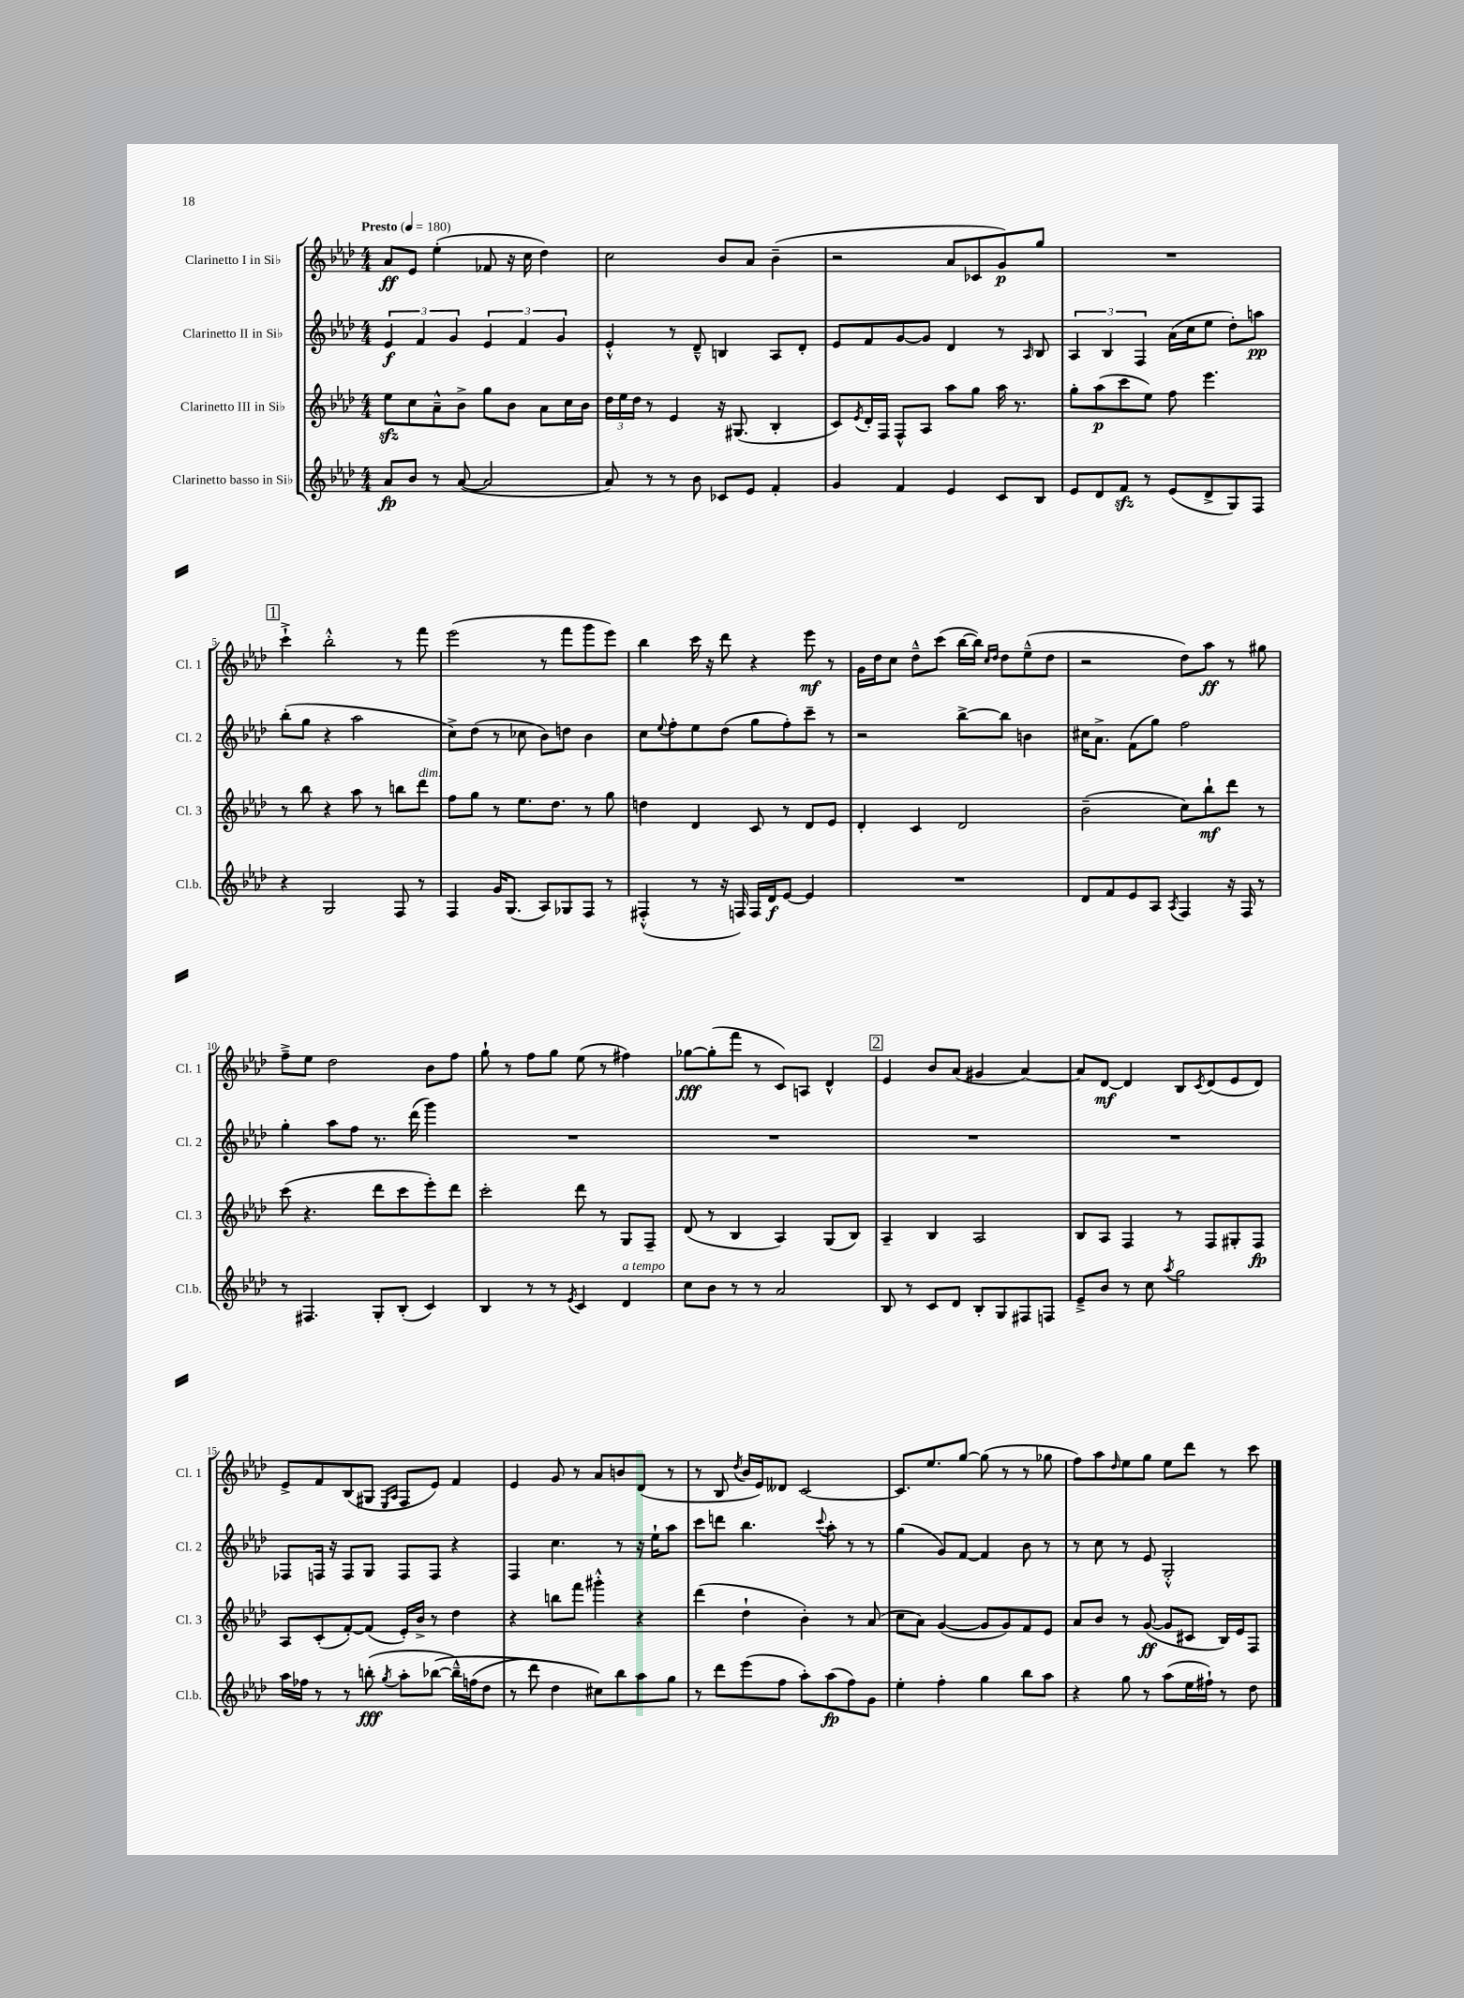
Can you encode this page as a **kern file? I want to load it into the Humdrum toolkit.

**kern	**dynam	**kern	**dynam	**kern	**dynam	**kern	**dynam
*part4	*part4	*part3	*part3	*part2	*part2	*part1	*part1
*staff4	*staff4	*staff3	*staff3	*staff2	*staff2	*staff1	*staff1
*I"Clarinetto basso in Si♭	*	*I"Clarinetto III in Si♭	*	*I"Clarinetto II in Si♭	*	*I"Clarinetto I in Si♭	*
*I'Cl.b.	*	*I'Cl. 3	*	*I'Cl. 2	*	*I'Cl. 1	*
*clefG2	*	*clefG2	*	*clefG2	*	*clefG2	*
*k[b-e-a-d-]	*	*k[b-e-a-d-]	*	*k[b-e-a-d-]	*	*k[b-e-a-d-]	*
*M4/4	*	*M4/4	*	*M4/4	*	*M4/4	*
*MM180	*	*MM180	*	*MM180	*	*MM180	*
=1	=1	=1	=1	=1	=1	=1	=1
!	!	!	!	!	!	!LO:TX:a:B:t=Presto	!
8a-/L	fp	8ee-zz\L	.	6e-/	f	8a-/L	ff
8b-/J	.	8cc\	.	.	.	8e-/J	.
.	.	.	.	6f/	.	.	.
8r	.	8a-~^^\	.	.	.	(4ee-'\	.
.	.	.	.	6g/	.	.	.
([8a-/	.	8b-^\J	.	.	.	.	.
2a-/]	.	8gg\L	.	6e-/	.	8f-X/	.
.	.	8b-\J	.	.	.	16r	.
.	.	.	.	6f/	.	.	.
.	.	.	.	.	.	16cc\	.
.	.	8a-\L	.	.	.	4dd-\)	.
.	.	.	.	6g/	.	.	.
.	.	16cc\L	.	.	.	.	.
.	.	16b-\JJ	.	.	.	.	.
=2	=2	=2	=2	=2	=2	=2	=2
8a-/)	.	24dd-\LL	.	4e-'^^/	.	2cc\	.
.	.	24ee-\	.	.	.	.	.
.	.	24dd-\JJ	.	.	.	.	.
8r	.	8r	.	.	.	.	.
8r	.	4e-/	.	8r	.	.	.
8b-\	.	.	.	8d-~^^/	.	.	.
8c-X/L	.	16r	.	4Bn/	.	8b-/L	.
.	.	(8.G#X/	.	.	.	.	.
8e-/J	.	.	.	.	.	8a-/J	.
4f'/	.	4B-'/	.	8A-/L	.	(4b-~\	.
.	.	.	.	8d-'/J	.	.	.
=3	=3	=3	=3	=3	=3	=3	=3
4g/	.	8c/L)	.	8e-/L	.	2r	.
.	.	8qe-/	.	.	.	.	.
.	.	16d-'/L	.	8f/	.	.	.
.	.	16F/JJ	.	.	.	.	.
4f/	.	8F^^/L	.	[8g/	.	.	.
.	.	8A-/J	.	8g/J]	.	.	.
4e-/	.	8aa-\L	.	4d-/	.	8a-/L	.
.	.	8gg\J	.	.	.	8c-X/	.
8c/L	.	16aa-\	.	8r	.	8g/)	p
.	.	8.r	.	.	.	.	.
.	.	.	.	16qqA-/	.	.	.
8B-/J	.	.	.	8B-/	.	8gg/J	.
=4	=4	=4	=4	=4	=4	=4	=4
8e-/L	.	8gg'\L	.	6A-/	.	1r	.
8d-/	.	(8aa-\	p	.	.	.	.
.	.	.	.	6B-/	.	.	.
8fzz/J	.	8ccc\	.	.	.	.	.
.	.	.	.	6F/	.	.	.
8r	.	8ee-\J)	.	.	.	.	.
(8e-/L	.	8ff\	.	(16a-\LL	.	.	.
.	.	.	.	16cc\J	.	.	.
8d-^/	.	4.eee-\	.	8ee-\J	.	.	.
8G/)	.	.	.	8dd-'\L)	.	.	.
8F/J	.	.	.	8aan\J	pp	.	.
!!LO:LB:g=z
!!LO:REH:place=s1:t=1
=5	=5	=5	=5	=5	=5	=5	=5
4r	.	8r	.	(8bb-'\L	.	4ccc`^\	.
.	.	8bb-\	.	8gg\J	.	.	.
2G/	.	4r	.	4r	.	2bb-'^^\	.
.	.	8aa-\	.	2aa-\	.	.	.
.	.	8r	.	.	.	.	.
8F/	.	8bbn\L	.	.	.	8r	.
!	!	!LO:TX:a:i:t=dim.	!	!	!	!	!
8r	.	8ddd-\J	.	.	.	8fff\	.
=6	=6	=6	=6	=6	=6	=6	=6
4F/	.	8ff\L	.	8cc^\L)	.	(2eee-\	.
.	.	8gg\J	.	(8dd-\J	.	.	.
16g/KL	.	8r	.	8r	.	.	.
(8.G/J	.	.	.	.	.	.	.
.	.	8.ee-\L	.	8cc-X\	.	.	.
8A-/L)	.	.	.	8b-\L)	.	8r	.
.	.	8.dd-\J	.	.	.	.	.
8G-X/	.	.	.	8ddn\J	.	8fff\L	.
8F/J	.	8r	.	4b-\	.	8ggg\	.
8r	.	8gg\	.	.	.	8eee-\J)	.
=7	=7	=7	=7	=7	=7	=7	=7
(4F#X'^^/	.	4ddn\	.	8cc\L	.	4bb-\	.
.	.	.	.	8qqee-/	.	.	.
.	.	.	.	8ff'\	.	.	.
8r	.	4d-/	.	8ee-\	.	16ccc\	.
.	.	.	.	.	.	16r	.
16r	.	.	.	(8dd-\J	.	8ddd-\	.
16Fn/)	.	.	.	.	.	.	.
16F/LL	.	8c/	.	8gg\L	.	4r	.
16d-/J	f	.	.	.	.	.	.
[8e-/J	.	8r	.	8ff'\)	.	.	.
4e-/]	.	8d-/L	.	8ccc~\J	.	8eee-\	mf
.	.	8e-/J	.	8r	.	8r	.
=8	=8	=8	=8	=8	=8	=8	=8
1r	.	4d-'/	.	2r	.	16g\LL	.
.	.	.	.	.	.	16dd-\J	.
.	.	.	.	.	.	8cc\J	.
.	.	4c/	.	.	.	8dd-~^^\L	.
.	.	.	.	.	.	(8ccc\J	.
.	.	2d-/	.	[8bb-^\L	.	[16bb-\LL	.
.	.	.	.	.	.	16bb-\JJ])	.
.	.	.	.	.	.	16qqcc/LL	.
.	.	.	.	.	.	16qqdd-/JJ	.
.	.	.	.	8bb-\J]	.	8dd-\L	.
.	.	.	.	4bn\	.	(8ee-~^^\	.
.	.	.	.	.	.	8dd-\J	.
=9	=9	=9	=9	=9	=9	=9	=9
8d-/L	.	(2b-~\	.	16cc#X\KL	.	2r	.
.	.	.	.	8.a-^\J	.	.	.
8f/	.	.	.	.	.	.	.
8e-/	.	.	.	(8f\L	.	.	.
8A-/J	.	.	.	8gg\J)	.	.	.
8qA-/	.	.	.	.	.	.	.
4F/	.	8cc\L)	.	2ff\	.	8dd-\L)	.
.	.	8bb-`\	mf	.	.	8aa-\J	ff
16r	.	8ddd-\J	.	.	.	8r	.
16F/	.	.	.	.	.	.	.
8r	.	8r	.	.	.	8gg#X\	.
!!LO:LB:g=z
=10	=10	=10	=10	=10	=10	=10	=10
8r	.	(8ccc\	.	4gg'\	.	8ff~^\L	.
4.F#X/	.	4.r	.	.	.	8ee-\J	.
.	.	.	.	8aa-\L	.	2dd-\	.
.	.	.	.	8ff\J	.	.	.
8G'/L	.	8ddd-\L	.	8.r	.	.	.
(8B-'/J	.	8ccc\	.	.	.	.	.
.	.	.	.	(16ddd-\	.	.	.
4c/)	.	8eee-'\)	.	4ggg\)	.	8b-\L	.
.	.	8ddd-\J	.	.	.	8ff\J	.
=11	=11	=11	=11	=11	=11	=11	=11
4B-/	.	2ccc'\	.	1r	.	8gg`\	.
.	.	.	.	.	.	8r	.
8r	.	.	.	.	.	8ff\L	.
8r	.	.	.	.	.	8gg\J	.
8qe-/	.	.	.	.	.	.	.
4c/	.	8ddd-\	.	.	.	(8ee-\	.
.	.	8r	.	.	.	8r	.
!LO:TX:a:i:t=a tempo	!	!	!	!	!	!	!
4d-/	.	8G/L	.	.	.	4ff#X\)	.
.	.	8F~/J	.	.	.	.	.
=12	=12	=12	=12	=12	=12	=12	=12
8cc\L	.	(8d-/	.	1r	.	[8gg-X\L	fff
8b-\J	.	8r	.	.	.	(8gg-'\]	.
8r	.	4B-/	.	.	.	8fff\J	.
8r	.	.	.	.	.	8r	.
2a-/	.	4A-/)	.	.	.	8c/L)	.
.	.	.	.	.	.	8An/J	.
.	.	(8G/L	.	.	.	4d-^^/	.
.	.	8B-/J)	.	.	.	.	.
!!LO:REH:place=s1:t=2
=13	=13	=13	=13	=13	=13	=13	=13
8B-/	.	4A-~/	.	1r	.	4e-/	.
8r	.	.	.	.	.	.	.
8c/L	.	4B-/	.	.	.	8b-/L	.
8d-/J	.	.	.	.	.	(8a-/J	.
8B-'/L	.	2A-/	.	.	.	4g#X/	.
8G/	.	.	.	.	.	.	.
8F#X/	.	.	.	.	.	[4a-/)	.
8Fn/J	.	.	.	.	.	.	.
=14	=14	=14	=14	=14	=14	=14	=14
8e-~^/L	.	8B-/L	.	1r	.	8a-/L]	.
8b-/J	.	8A-/J	.	.	.	[8d-/J	mf
8r	.	4F/	.	.	.	4d-/]	.
8cc\	.	.	.	.	.	.	.
8qaa-/	.	.	.	.	.	.	.
2gg\	.	8r	.	.	.	8B-/L	.
.	.	.	.	.	.	8qc/	.
.	.	8F/L	.	.	.	(8d-/	.
.	.	8G#X'/	.	.	.	8e-/	.
.	.	8F/J	fp	.	.	8d-/J)	.
!!LO:LB:g=z
=15	=15	=15	=15	=15	=15	=15	=15
16aa-\LL	.	8A-/L	.	8F-X/L	.	8e-^/L	.
16ff-X\JJ	.	.	.	.	.	.	.
8r	.	(8c'/	.	16Fn/Jk	.	8f/	.
.	.	.	.	16r	.	.	.
8r	.	[8f'/)	.	8F/L	.	(8B-/	.
(8bbn'\	fff	(8f/J]	.	8G/J	.	8G#X/J	.
.	.	.	.	.	.	16qqE-/LL	.
8qgg/	.	.	.	.	.	16qqA-/JJ	.
8aa-'\L	.	16e-'/LL)	.	8F/L	.	8F/L	.
.	.	16b-^/JJ	.	.	.	.	.
([8bb-X\J	.	8r	.	8F/J	.	8e-/J)	.
16bb-~^^\LL])	.	4dd-\	.	4r	.	4f/	.
(16ffn\J	.	.	.	.	.	.	.
8dd-\J	.	.	.	.	.	.	.
=16	=16	=16	=16	=16	=16	=16	=16
8r	.	4r	.	4F/	.	4e-/	.
8ddd-\)	.	.	.	.	.	.	.
4dd-\	.	8bbn\L	.	4.cc\	.	8g/	.
.	.	8fff\J	.	.	.	8r	.
8cc#X\L)	.	4ggg#X'^^\	.	.	.	8a-/L	.
8bb-\	.	.	.	8r	.	8bn/	.
8aa-\	.	4r	.	16r	.	(8d-/J	.
.	.	.	.	16ee-`\KL	.	.	.
8gg\J	.	.	.	8aa-\J	.	8r	.
=17	=17	=17	=17	=17	=17	=17	=17
8r	.	(4ddd-\	.	8ccc\L	.	8r	.
8ddd-\L	.	.	.	8dddn\J	.	8B-/	.
.	.	.	.	.	.	8qdd-/	.
(8eee-\	.	4dd-`\	.	4.bb-\	.	16b-/LL	.
.	.	.	.	.	.	16e-/J)	.
8ff\J	.	.	.	.	.	8d--X/J	.
8aa-'\L)	.	4b-'\)	.	.	.	[2c/	.
.	.	.	.	8qqccc/	.	.	.
(8aa-\	fp	.	.	8aa-'\	.	.	.
8ff\)	.	8r	.	8r	.	.	.
8g\J	.	(8a-/	.	8r	.	.	.
=18	=18	=18	=18	=18	=18	=18	=18
4ee-'\	.	8cc\L	.	(4gg\	.	8.c/L]	.
.	.	8a-\J)	.	.	.	.	.
.	.	.	.	.	.	8.ee-/	.
4ff'\	.	([4g/	.	8g/L)	.	.	.
.	.	.	.	[8f/J	.	[8gg/J	.
4gg\	.	8g/L]	.	4f/]	.	(8gg\]	.
.	.	8g/)	.	.	.	8r	.
8bb-\L	.	8f/	.	8b-\	.	8r	.
8aa-\J	.	8e-/J	.	8r	.	8gg-X\	.
=19	=19	=19	=19	=19	=19	=19	=19
4r	.	8a-/L	.	8r	.	8ff\L)	.
.	.	8b-/J	.	8cc\	.	8aa-\	.
.	.	.	.	.	.	16qqdd-/	.
8gg\	.	8r	.	8r	.	8ee-\	.
8r	.	([8g/	ff	8e-/	.	8gg\J	.
(8aa-\L	.	8g/L]	.	2G'^^/	.	8ee-\L	.
16ee-\L	.	8c#X/J	.	.	.	8ddd-\J	.
16ff#X`\JJ)	.	.	.	.	.	.	.
8r	.	16B-/LL)	.	.	.	8r	.
.	.	16e-/J	.	.	.	.	.
8dd-\	.	8F/J	.	.	.	8ccc\	.
==	==	==	==	==	==	==	==
*-	*-	*-	*-	*-	*-	*-	*-
